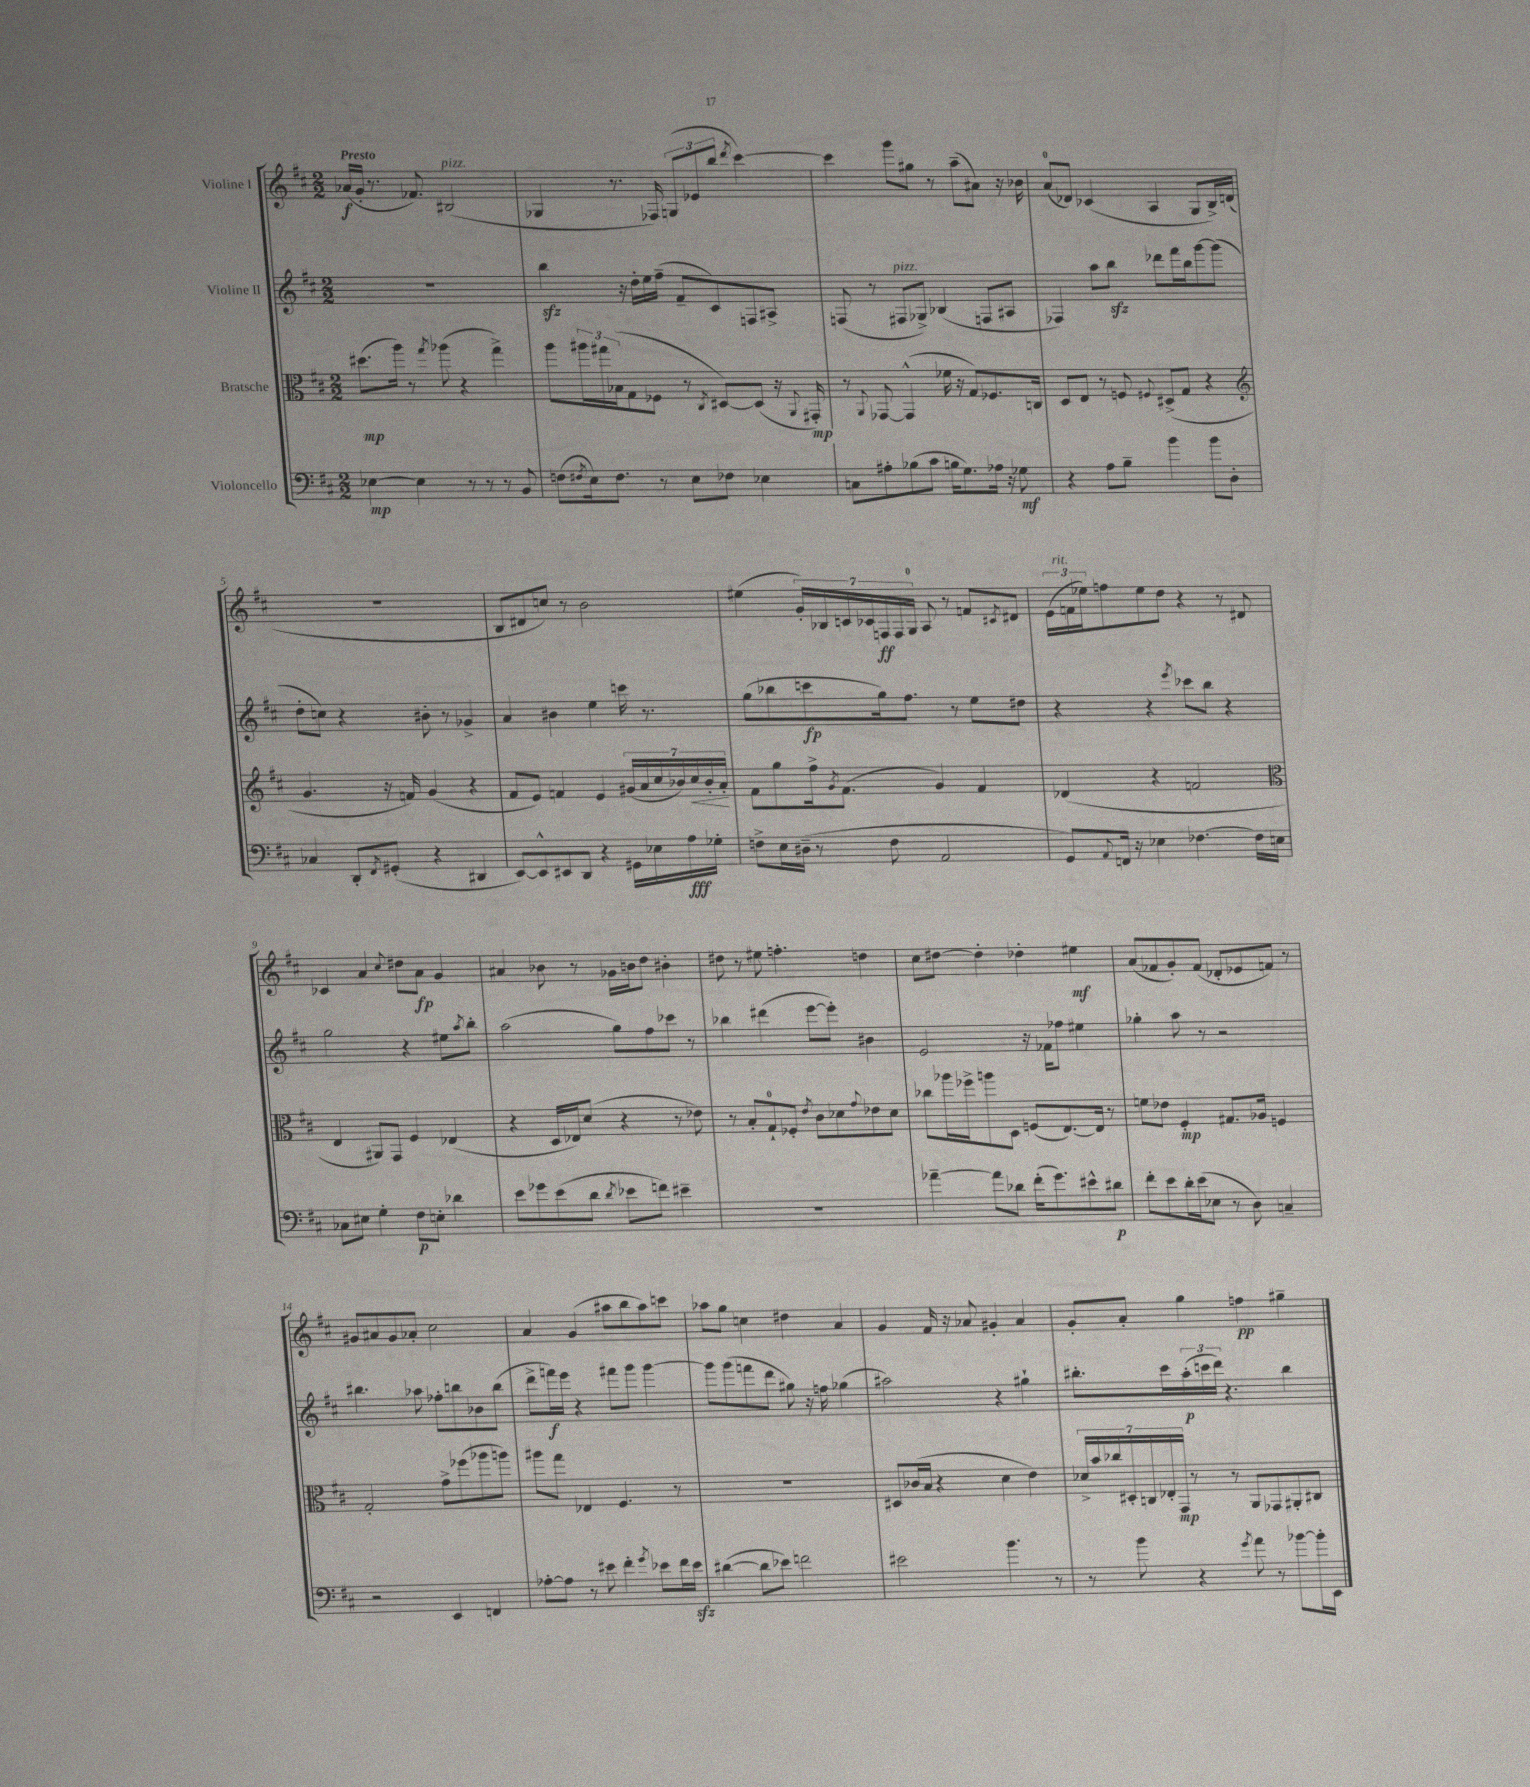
<<
\new StaffGroup <<
\new Staff = "s0" \with { instrumentName = "Violine I" } {
    \clef treble \key d \major \numericTimeSignature \time 2/2 \tempo "Presto"
    aes'16\f( g'16-. r8. fes'8.) bis2^\markup { \italic "pizz." }( |
    ges4 r8. fes16) \tuplet 3/2 { g8( ees'8 b''8 } \acciaccatura { d'''8 } cis'''4~) |
    cis'''4 g'''8 gis''8 r8 a''8--( ais'8) r16 bes'16 |
    a'8-0( des'8) ces'4( a4 g8 b16->) d'16( |
    R1 |
    b8 dis'8 c''8) r8 b'2 |
    eis''4( \tuplet 7/4 { g'16-.) bes16 c'16 ces'16 f16\ff f16 g16-0 } a8 r8 f'8 \acciaccatura { cis'8 } dis'8 |
    \tuplet 3/2 { e'16( f'16^\markup { \italic "rit." } ees''16) } f''8 ees''8 d''8 r4 r8 dis'8 |
    ces'4 a'4 \appoggiatura { cis''8 } dis''8 a'8\fp g'4 |
    ais'4 bes'8 r8 ges'16 b'16 d''8 bis'4-. |
    dis''8 r8 eis''8 f''4.-. d''4 |
    cis''8 dis''8~ dis''4-. des''4-. eis''4\mf |
    a'8( fes'8 g'8-.) fes'8( des'8-. ees'8 f'8) r8 |
    gis'8 ais'8 gis'8 aes'8-. cis''2 |
    a'4 g'4( ais''8 b''8 ais''8) c'''8 |
    aes''8 g''8 c''4 dis''4 a'4 |
    g'4 fis'16 r16 aes'8 gis'4-. aes'4 |
    g'8-. a'8-. g''4 f''4\pp gis''4-- \bar "|." |
}
\new Staff = "s1" \with { instrumentName = "Violine II" } {
    \clef treble \key d \major \numericTimeSignature \time 2/2
    R1 |
    b''4\sfz r16 d''16-. e''16 fis''16--( fis'8-- cis'8) f8 ais8-> |
    f8( r8 fis8^\markup { \italic "pizz." } ges8->) bes4( f8 ais8 |
    fes4) a''8 b''8\sfz des'''8 fis'''16 b''16 g'''8~ g'''8( |
    d''8-. c''8) r4 bis'8-. r8 ges'4-> |
    a'4 bis'4 e''4 c'''16 r8. |
    g''8( bes''8 c'''8\fp g''16) fis''8. r8 e''8 dis''8 |
    r4 r4 \acciaccatura { e'''8 } ces'''8 b''8 r4 |
    g''2 r4 eis''8 \acciaccatura { a''8 } b''8-. |
    a''2( g''8) fis''8 ces'''8 r8 |
    bes''4 dis'''4( e'''8~ e'''8-.) bis'4 |
    e'2 r16 fes'16 fes''8 eis''4 |
    ges''4-. a''8 r8 r2 |
    bis''4. aes''8 fes''8-. b''8 bes'8 b''8( |
    d'''8-> f'''16\f) e'''16 r4 fis'''8 g'''8 g'''4~ |
    g'''8 g'''8( f'''8 d'''8 gis''8) r16 f''16 ges''4( |
    ais''2) r4 gis''4-! |
    bis''8.-. cis'''16 \tuplet 3/2 { a''16-.\p( c'''16 d'''16) } r4. bis''4 \bar "|." |
}
\new Staff = "s2" \with { instrumentName = "Bratsche" } {
    \clef alto \key d \major \numericTimeSignature \time 2/2
    dis''8.\mp( a''16) r8 \acciaccatura { g''8 } aes''8( r4 g''4->) |
    a''8 \tuplet 3/2 { ais''16 gis''16 bes16( } g8 fes8 r8 \acciaccatura { cis8 } dis8~) dis8( r16 \appoggiatura { a,8 } gis,16-.\mp) |
    r8 \appoggiatura { a,8 } ges,8~ ges,4-^( fes'16 r16 g8) fes8. c16 |
    d8 e8 r8 f8 \appoggiatura { fis8 } dis8->( g8 r4 |
    \clef treble g'4. r16 f'16) g'4( r4 |
    fis'8 e'8) f'4 e'4 \tuplet 7/4 { gis'16( a'16 cis''16 bes'16) cis''16\< bes'16-. a'16-.\! } |
    fis'8 g''8 fis''16-> \acciaccatura { g'8 } fis'8.( g'4) fis'4 |
    des'4( r4 f'2 |
    \clef alto e4 ais,8) g,8 fis4 ees4( |
    r4 d16 ees16) d'8( r4 r8 ees'8) |
    r8 b8-. g8-0-! fes8-. \acciaccatura { e'8 } cis'8 des'8 \appoggiatura { g'8 } ees'8 des'8 |
    ces''8 aes''16 fes''16-> a''8 d8 f8( e8.~) e16 r8 |
    f'8 ees'8 fis4-.\mp gis8. aes16 f4 |
    g2-. g'8-> fes''8( aes''8 a''8) |
    ais''8 g''8 ees4 fis4. r8 |
    R1 |
    dis8 ces'16( b16 r4 d'4 e'4) |
    \tuplet 7/4 { des'16-> b'16 ces''16 dis16-. c16 ees16-. g,16\mp } r8 r8 a,8 ges,8 ais,8-. cis8 \bar "|." |
}
\new Staff = "s3" \with { instrumentName = "Violoncello" } {
    \clef bass \key d \major \numericTimeSignature \time 2/2
    ees4~\mp ees4 r8 r8 r8 b,8 |
    f8( \acciaccatura { fis8 } e16) fis8. r8 e8 fes8 ees4 |
    c8 ais8-. bes8( cis'8 b16 g8.) aes16 r16 ges8\mf |
    r4 a8 b8-- b'4 b'8 d8-. |
    ces4 d,8-. \acciaccatura { fis,8 } gis,8-.( r4 dis,4 |
    e,8~) e,8-^ eis,8 d,8 r4 gis,16 ees16 a16\fff ges16-. |
    f8-> e16 dis16--( r8 f8 a,2 |
    g,8) \appoggiatura { a,8 } f,16 r16 ees4 fes4.~ fes16 e16 |
    ces8 eis8 g4-. fis8\p e8-. des'4 |
    e'8 ges'8 e'8( d'8 \acciaccatura { d'8 } ees'8 f'8) eis'4-- |
    R1 |
    aes'4~-- aes'8 des'8 fis'16-.( g'8.) eis'8-^ dis'8\p |
    fis'8-. e'8 d'16-. e'16( ees8 r8 d8) c4-- |
    r2 e,4 f,4 |
    aes8~-. aes8 r8 eis'8 fis'4-. \acciaccatura { g'8 } ees'8 fis'16 ees'16\sfz |
    dis'4~( dis'8 ees'8) f'2 |
    eis'2 b'4. r8 |
    r8 b'8 r4 \acciaccatura { g'8 } a'8 r8 bes'8~ bes'16-. e,16 \bar "|." |
}
>>
>>
